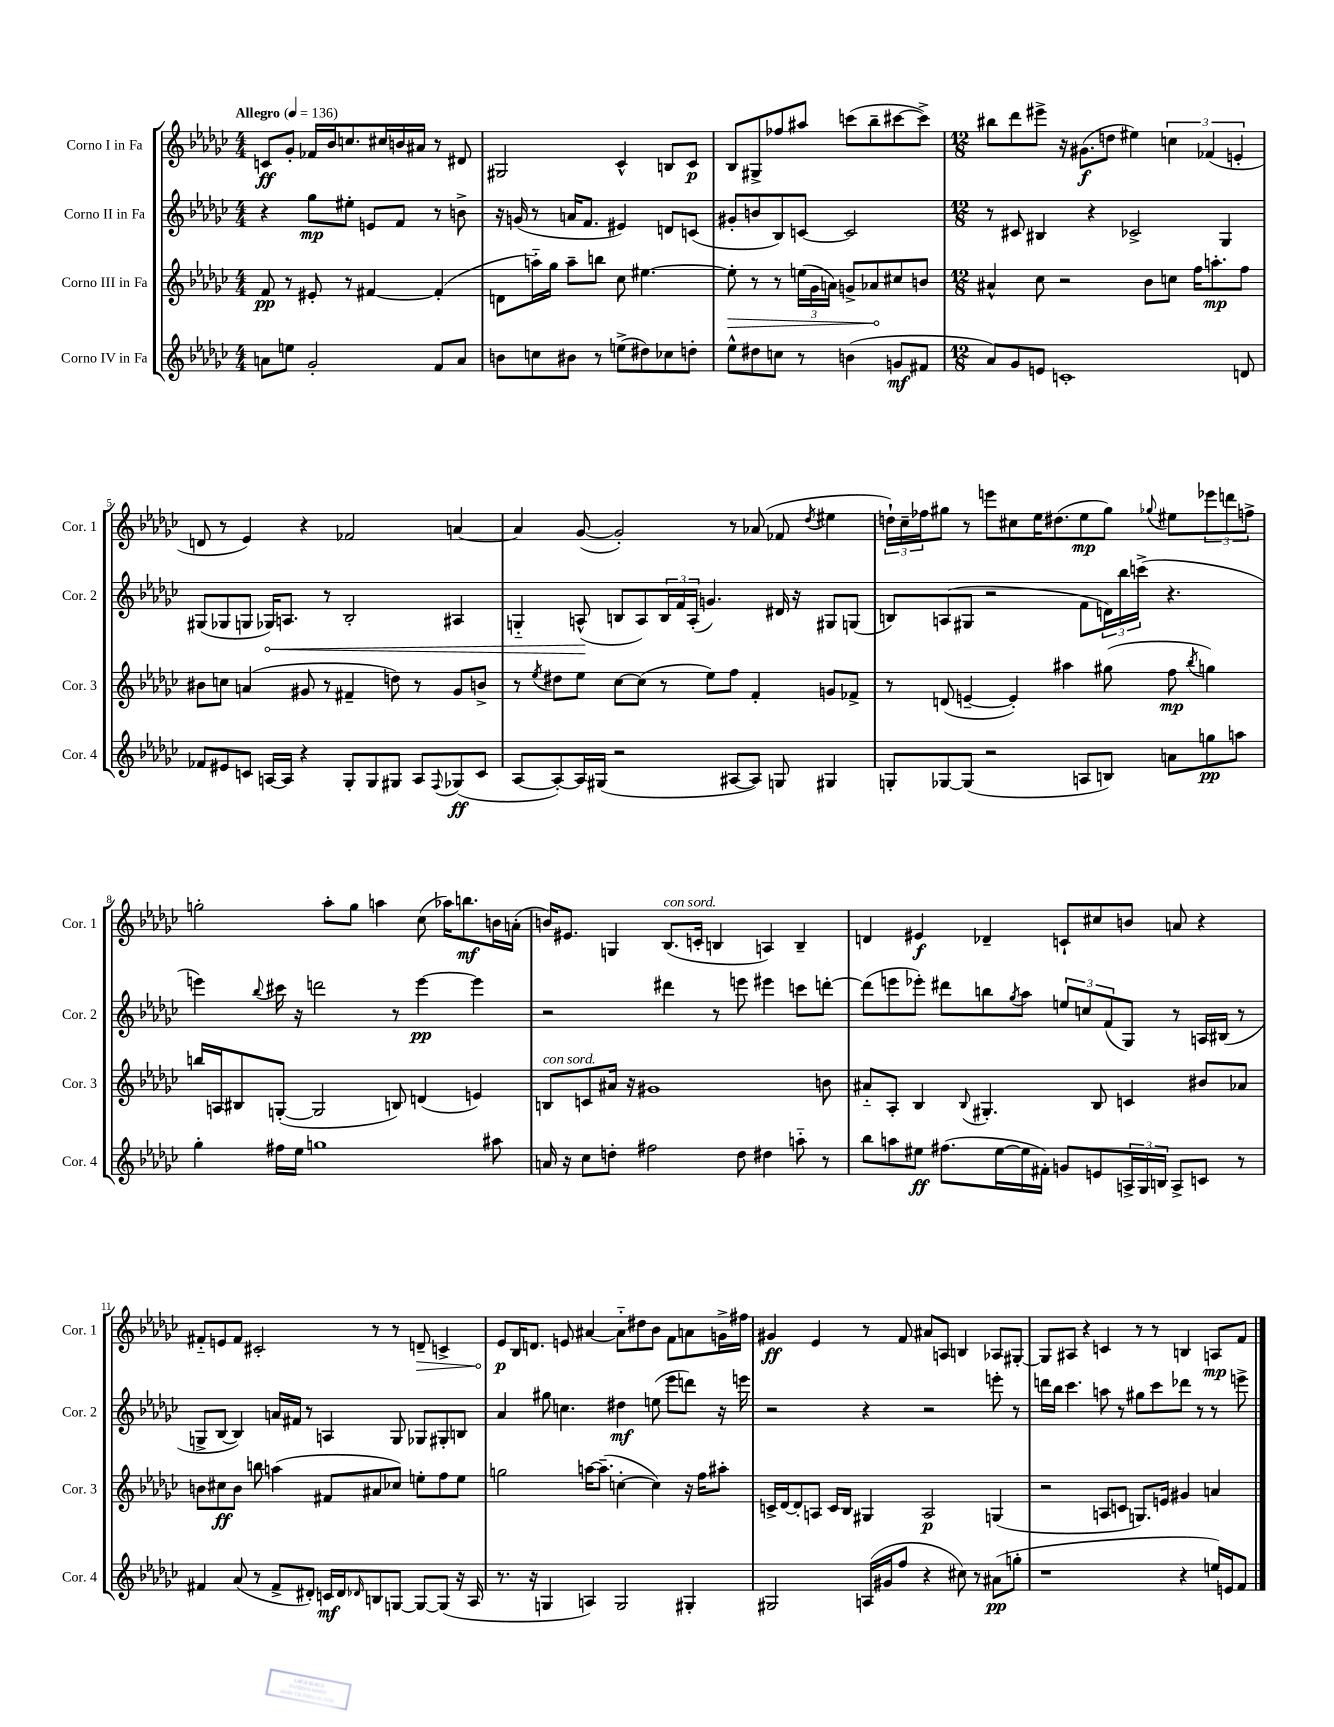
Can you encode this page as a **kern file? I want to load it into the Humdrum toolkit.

**kern	**kern	**kern	**kern
*staff4	*staff3	*staff2	*staff1
*clefG2	*clefG2	*clefG2	*clefG2
*k[b-e-a-d-g-c-]	*k[b-e-a-d-g-c-]	*k[b-e-a-d-g-c-]	*k[b-e-a-d-g-c-]
*M4/4	*M4/4	*M4/4	*M4/4
*MM136	*MM136	*MM136	*MM136
8a	8f	4r	8c
8ee	8r	.	8g-'
2g-'	8e#'	8gg-	16f-
.	.	.	16b-
.	8r	8ee#'	8.cc
.	[4f#	8e	.
.	.	.	16cc#
.	.	8f	16b
.	.	.	16a#
8f	(4f#']	8r	8r
8a	.	8b^	8d#
=	=	=	=
8b	8d	16r	2G#
.	.	(16g	.
8cc	16aa'~)	8r	.
.	16gg-	.	.
8b#	8aa~	16a	.
.	.	8.f	.
8r	8bb	.	.
(8ee^	8cc-	4e#)	4c-^^
8dd#)	[4.ee#	.	.
8cc-	.	8d	8B
8dd'	.	(8c	8c-
=	=	=	=
8ee-^^	8ee#']	8g#'	8B-
8dd#	8r	8b	8G#^
8cc	8r	8B-)	8ff-
8r	(24ee	[8c	8aa#
.	24g-	.	.
.	24a)	.	.
(4b	8g^	2c]	(8ccc
.	8a-	.	8bb-~
8g	8cc#	.	[8ccc#
8f#	8b	.	8ccc#^])
=	=	=	=
*M12/8	*M12/8	*M12/8	*M12/8
8a-)	4a#^^	8r	8bb#
8g-	.	8c#	8ddd-
8e	8cc-	4B#	8eee#^
1c'	2r	.	16r
.	.	.	(8.g#
.	.	4r	.
.	.	.	8dd
.	.	2c-^	4ee#)
.	8b-	.	.
.	8cc	.	6cc
.	16ff	.	.
.	.	.	(6f-
.	8.aa'	.	.
.	.	4G-	.
.	.	.	6e'
8d	8ff	.	.
=	=	=	=
8f-	8b#	(8G#	8d
8e#	8cc	8G-	8r
8c	(4a	8G	4e-)
[16A	.	16G-)	.
16A]	.	8.A	.
4r	8g#	.	4r
.	8r	8r	.
8G-'	4f#~	2B-'	2f-
8G-	.	.	.
8G#	8dd)	.	.
8A	8r	.	.
8qqF	.	.	.
(8G-	8g#	4A#	[4a
8c	8b^	.	.
=	=	=	=
[8A-	8r	4G'~	4a]
.	8qee-	.	.
8A-'_)	8dd#	.	.
16A-]	8ee-	(8A^^	([8g-
(16G#	.	.	.
2r	[8cc-	8B	2g-'])
.	(8cc-]	8A)	.
.	8r	24B	.
.	.	24f	.
.	.	(24A'	.
.	8ee-)	4.g)	.
[8A#	8ff	.	8r
8A#])	4f'	.	(8a-
8G	.	16d#	8f-
.	.	16r	.
.	.	.	8qdd-
4G#	8g	8G#	4ee#
.	8f-^	(8G	.
=	=	=	=
8G'	8r	8B)	24dd`)
.	.	.	24cc-~
.	.	.	24ff-
[8G-	(8d	(8A	8gg#
(8G-]	[4e~	8G#	8r
2r	.	2r	8eee
.	4e'])	.	8cc#
.	.	.	16ee-
.	.	.	(8.dd#
.	4aa#	.	.
8A	.	8f	8ee-
8B)	(8gg#	24d)	8gg#)
.	.	24bb-	.
.	.	(24ccc^	.
.	.	.	8qqgg-
8a	8ff	4.r	8ee#
.	8qbb-	.	.
8gg	4gg)	.	12eee-
.	.	.	12ddd
8aa	.	.	.
.	.	.	12ff^
=	=	=	=
4gg-'	16bb	4eee)	2gg'
.	16A	.	.
.	8B#	.	.
.	.	8qqbb-	.
16ff#	([8G'	16ccc#	.
16ee-	.	16r	.
1gg	2G]	2ddd	.
.	.	.	8aa-'
.	.	.	8gg
.	.	.	4aa
.	8B)	8r	.
.	(4d	[4eee	(8cc-
.	.	.	16aa-)
.	.	.	8.bb
.	4e)	4eee]	.
8aa#	.	.	16b
.	.	.	(16a'
=	=	=	=
16a	8B	2r	16b)
16r	.	.	8.e#
8cc-	8c	.	.
8dd'	16a#	.	4G
.	16r	.	.
2ff#	1g#	.	.
.	.	4ddd#	(8.B-
.	.	.	16c'
.	.	8r	4B
8dd	.	8eee	.
4dd#	.	4eee#	4A)
8aa'~	.	8ccc	4B~
8r	8b	[8ddd'	.
=	=	=	=
8bb-	8a#'~	(8ddd]	4d
8aa	8A-'	8eee	.
8ee#	4B-	8eee-')	4e#
(8.ff#	.	8ddd#	.
.	8qqB-	.	.
.	4.G#'	8bb	4d-~
[16ee#	.	.	.
.	.	8qgg-	.
16ee#]	.	8aa-	.
16f#')	.	.	.
8g	.	12ee	8c`
.	.	12cc	.
8e	8B-	.	8cc#
.	.	(12f	.
24A^	4c	8G-)	8b
24G-	.	.	.
24B	.	.	.
8A^	.	8r	8a
8c	8b#	16A	4r
.	.	(16B#	.
8r	8a-	8r	.
=	=	=	=
4f#	8b	8G^	8f#'~
.	8cc#	[8B-	8e
(8a-	8b	4B-])	8f#
8r	8bb	.	2c#'
8f#^	(4aa	16a	.
.	.	16f#	.
8d#')	.	8r	.
16c	8f#	4A	.
16d#	.	.	.
16qqd-	.	.	.
8B	8a#	.	8r
[8G	8cc-)	8G	8r
8G_	8ee'	8G-	8d~
(8G]	8ff	8G#'	4c^
16r	8ee	8B	.
16A-	.	.	.
=	=	=	=
8.r	2gg	4a-	8e-
.	.	.	16B-
16r	.	.	8.d
4G	.	8gg#	.
.	.	4.cc	8e
4A)	[16aa	.	[4a#
.	(8.aa~]	.	.
2G	[4cc'	4dd#	8a#'~]
.	.	.	8dd#
.	4cc])	(8ee	8b-
.	.	8eee-	8f
4G#'	16r	8ddd)	8a
.	16ff	.	.
.	8aa#'	16r	16g^
.	.	16eee	16ff#
=	=	=	=
2G#	16c^	2r	4g#
.	[16d-	.	.
.	8d-']	.	.
.	8A	.	4e-
.	16c	.	.
.	16B-	.	.
(16A	4G#	4r	8r
16g#	.	.	.
8ff	.	.	8f
4r	2A	2r	8a#
.	.	.	8A
8cc#)	.	.	4B
8r	.	.	.
(8a#	(4G	8eee'	8A-
8gg'	.	8r	[8G#'
=	=	=	=
1r	2r	16ddd	8G#]
.	.	16bb-	.
.	.	4.ccc-	8A#
.	.	.	4r
.	8A	8aa	4c
.	8c	8r	.
.	8.G)	8gg#	8r
.	.	8ccc-	8r
.	16e	.	.
4r	4g#	8ddd-	4B
.	.	8r	.
16ee)	4a	8r	8A
16e	.	.	.
8f	.	8eee^	8f
==	==	==	==
*-	*-	*-	*-
